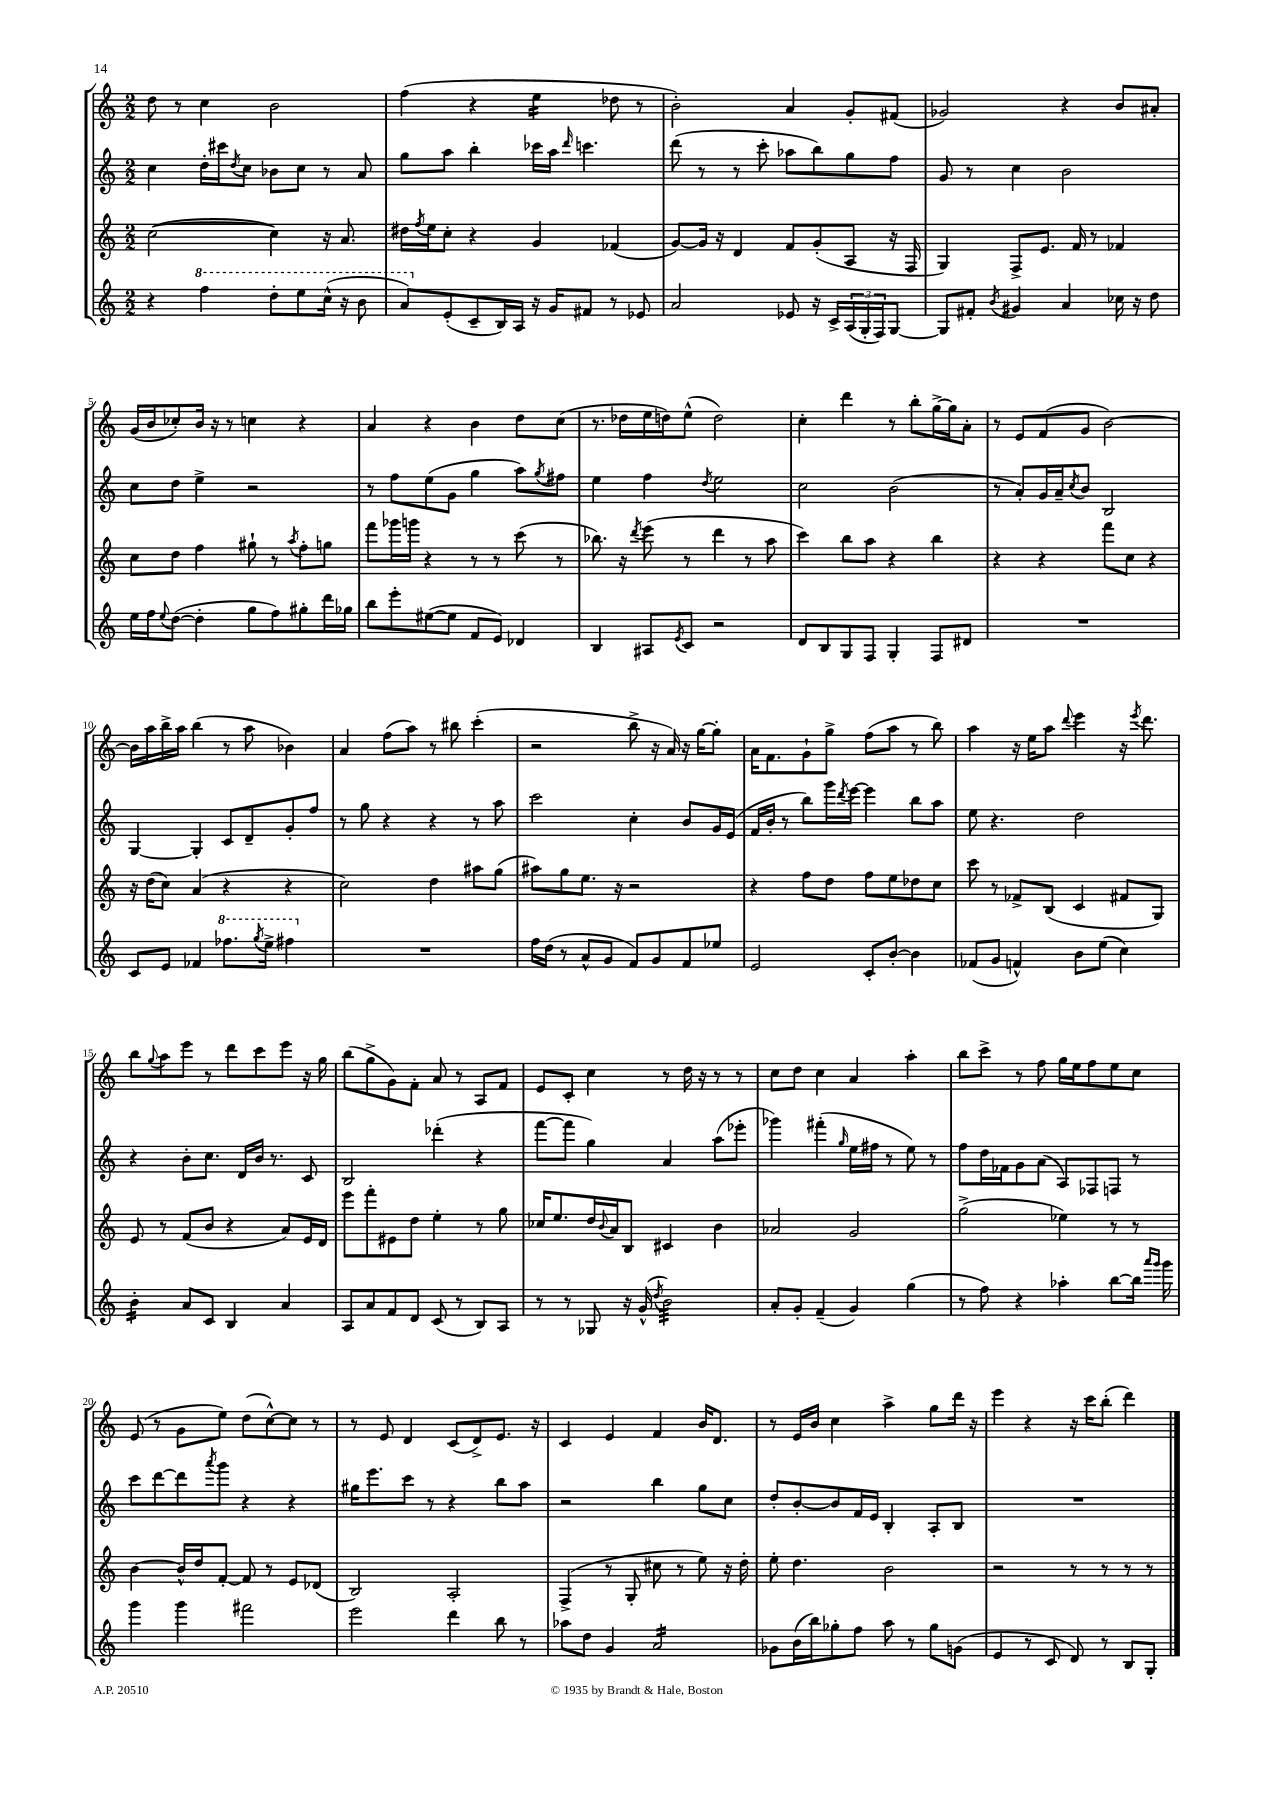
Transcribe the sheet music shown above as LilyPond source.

<<
\new StaffGroup <<
\new Staff = "s0" {
    \clef treble \key c \major \numericTimeSignature \time 2/2
    d''8 r8 c''4 b'2 |
    f''4( r4 e''4:16 des''8 r8 |
    b'2-.) a'4 g'8-. fis'8( |
    ges'2) r4 b'8 ais'8-. |
    g'16( b'16 ces''8-.) b'16 r16 r8 c''4 r4 |
    a'4 r4 b'4 d''8 c''8( |
    r8. des''16 e''16 d''16) e''8-^( d''2) |
    c''4-. d'''4 r8 b''8-. g''16~-> g''16 a'8-. |
    r8 e'8 f'8( g'8 b'2~) |
    b'16 a''16 b''16-> a''16 b''4( r8 a''8 bes'4) |
    a'4 f''8( a''8) r8 bis''8 c'''4-.( |
    r2 b''8-> r16 a'16) r16 g''16~ g''8-. |
    a'16 f'8. g'8-! g''8-> f''8( a''8 r8 b''8) |
    a''4 r16 e''16 a''8 \appoggiatura { d'''8 } e'''4 r16 \acciaccatura { e'''8 } d'''8. |
    b''8 \appoggiatura { g''8 } a''8 e'''8 r8 d'''8 c'''8 e'''8 r16 g''16 |
    b''8( g''8-> g'8) f'8-. a'8 r8 a8 f'8 |
    e'8 c'8-. c''4 r8 d''16 r16 r8 r8 |
    c''8 d''8 c''4 a'4 a''4-. |
    b''8 c'''8-> r8 f''8 g''16 e''16 f''8 e''8 c''8 |
    e'8( r8 g'8 e''8) d''8( c''8~-^) c''8 r8 |
    r8 e'8 d'4 c'8( d'8->) e'8. r16 |
    c'4 e'4 f'4 b'16 d'8. |
    r8 e'16 b'16 c''4 a''4-> g''8 d'''16 r16 |
    e'''4 r4 r16 c'''16 b''8-.( d'''4) \bar "|." |
}
\new Staff = "s1" {
    \clef treble \key c \major \numericTimeSignature \time 2/2
    c''4 d''16-. cis'''16 \acciaccatura { d''8 } c''8 bes'8 c''8 r8 a'8 |
    g''8 a''8 b''4-. ces'''16 a''16 \grace { d'''16 } c'''4. |
    d'''8( r8 r8 c'''8-. aes''8 b''8) g''8 f''8 |
    g'8 r8 c''4 b'2 |
    c''8 d''8 e''4-> r2 |
    r8 f''8 e''8( g'8 g''4 a''8) \acciaccatura { g''8 } fis''8 |
    e''4 f''4 \acciaccatura { d''8 } e''2 |
    c''2 b'2( |
    r8 a'8-.) g'16 a'16-- \acciaccatura { c''8 } b'8 b2 |
    g4~ g4-. c'8 d'8-- g'8-. f''8 |
    r8 g''8 r4 r4 r8 a''8 |
    c'''2 c''4-. b'8 g'16 e'16( |
    f'16 b'16-. r8 b''8) g'''16 \acciaccatura { d'''8 } e'''16~ e'''4 b''8 a''8 |
    e''8 r4. d''2 |
    r4 b'8-. c''8. d'16 b'16 r8. c'8 |
    b2 des'''4-.( r4 |
    f'''8~ f'''8 g''4) a'4 a''8( ees'''8-. |
    ges'''4) fis'''4-.( \grace { g''16 } e''16 fis''16 r8 e''8) r8 |
    f''8 d''16 fes'16 g'8 a'8( a8) fes8 f8 r8 |
    c'''8 d'''8~ d'''8 \acciaccatura { a'''8 } g'''8 r4 r4 |
    gis''16 e'''8. c'''8 r8 r4 b''8 a''8 |
    r2 b''4 g''8 c''8 |
    d''8-. b'8~-. b'8 f'16 e'16 b4-. a8-. b8 |
    R1 \bar "|." |
}
\new Staff = "s2" {
    \clef treble \key c \major \numericTimeSignature \time 2/2
    c''2~( c''4) r16 a'8. |
    dis''16 \acciaccatura { f''8 } e''16 c''8-. r4 g'4 fes'4( |
    g'8~) g'16 r16 d'4 f'8 g'8-.( a8 r16 f16 |
    g4) f8-> e'8. f'16 r8 fes'4 |
    c''8 d''8 f''4 gis''8-! r8 \acciaccatura { a''8 } f''8-. g''8 |
    f'''8 ges'''16 g'''16 r4 r8 r8 c'''8( r8 |
    bes''8.) r16 \acciaccatura { d'''8 } e'''8( r8 d'''4 r8 a''8 |
    c'''4) b''8 a''8 r4 b''4 |
    r4 r4 f'''8 c''8 r4 |
    r16 d''16( c''8) a'4( r4 r4 |
    c''2) d''4 ais''8 g''8( |
    ais''8) g''8 e''8. r16 r2 |
    r4 f''8 d''8 f''8 e''8 des''8 c''8 |
    c'''8 r8 fes'8-> b8( c'4 fis'8 g8) |
    e'8 r8 f'8( b'8 r4 a'8) e'16 d'16 |
    e'''8 f'''8-. eis'8 d''8 e''4-. r8 g''8 |
    ces''16 e''8. d''16 \appoggiatura { b'8 } a'16 b8 cis'4 b'4 |
    aes'2 g'2 |
    g''2->( ees''4) r8 r8 |
    b'4~ b'16-^ d''16 f'8~-. f'8 r8 e'8 des'8( |
    b2) a2-. |
    f4->( r8 g8-. cis''8 r8 e''8) r16 d''16-. |
    e''8-. d''4. b'2 |
    r2 r8 r8 r8 r8 \bar "|." |
}
\new Staff = "s3" {
    \clef treble \key c \major \numericTimeSignature \time 2/2
    r4 \ottava #1 f'''4 d'''8-. e'''8 c'''16-^( r16 b''8 |
    a''8) \ottava #0 e'8-.( c'8-- b16) a16 r16 g'16 fis'8 r8 ees'8 |
    a'2 ees'8 r16 c'16-> \tuplet 3/2 { a16( g16-. f16) } g8~ |
    g8 fis'8-. \acciaccatura { b'8 } gis'4 a'4 ces''16 r16 d''8 |
    e''16 f''16 \appoggiatura { e''8 } d''8~( d''4-. g''8 f''8) gis''8-. d'''16 ges''16 |
    b''8 e'''8-. eis''8~( eis''8 f'8 e'8) des'4 |
    b4 ais8 \acciaccatura { e'8 } c'8 r2 |
    d'8 b8 g8 f8 g4-. f8 dis'8 |
    R1 |
    c'8 e'8 fes'4 \ottava #1 fes'''8. \acciaccatura { g'''8 } e'''16-> fis'''4 \ottava #0 |
    R1 |
    f''16 d''16( r8 a'8-^ g'8 f'8) g'8 f'8 ees''8 |
    e'2 c'8-. b'8~-. b'4 |
    fes'8( g'8 f'4-^) b'8 e''8( c''4) |
    b'4:16-. a'8 c'8 b4 a'4 |
    a8 a'8 f'8 d'8 c'8( r8 b8) a8 |
    r8 r8 ges8 r16 g'16-^( \acciaccatura { d''8 } b'2:32) |
    a'8-. g'8-. f'4--( g'4) g''4( |
    r8 f''8) r4 aes''4-. b''8~ b''16 \grace { a'''16 g'''16 } g'''16 |
    g'''4 g'''4 fis'''2 |
    e'''2 d'''4 b''8 r8 |
    aes''8 d''8 g'4 a'2:16 |
    ges'8 b'16( b''16) ges''8-. f''8 a''8 r8 ges''8 g'8( |
    e'4 r8 c'8 d'8) r8 b8 g8-. \bar "|." |
}
>>
>>
